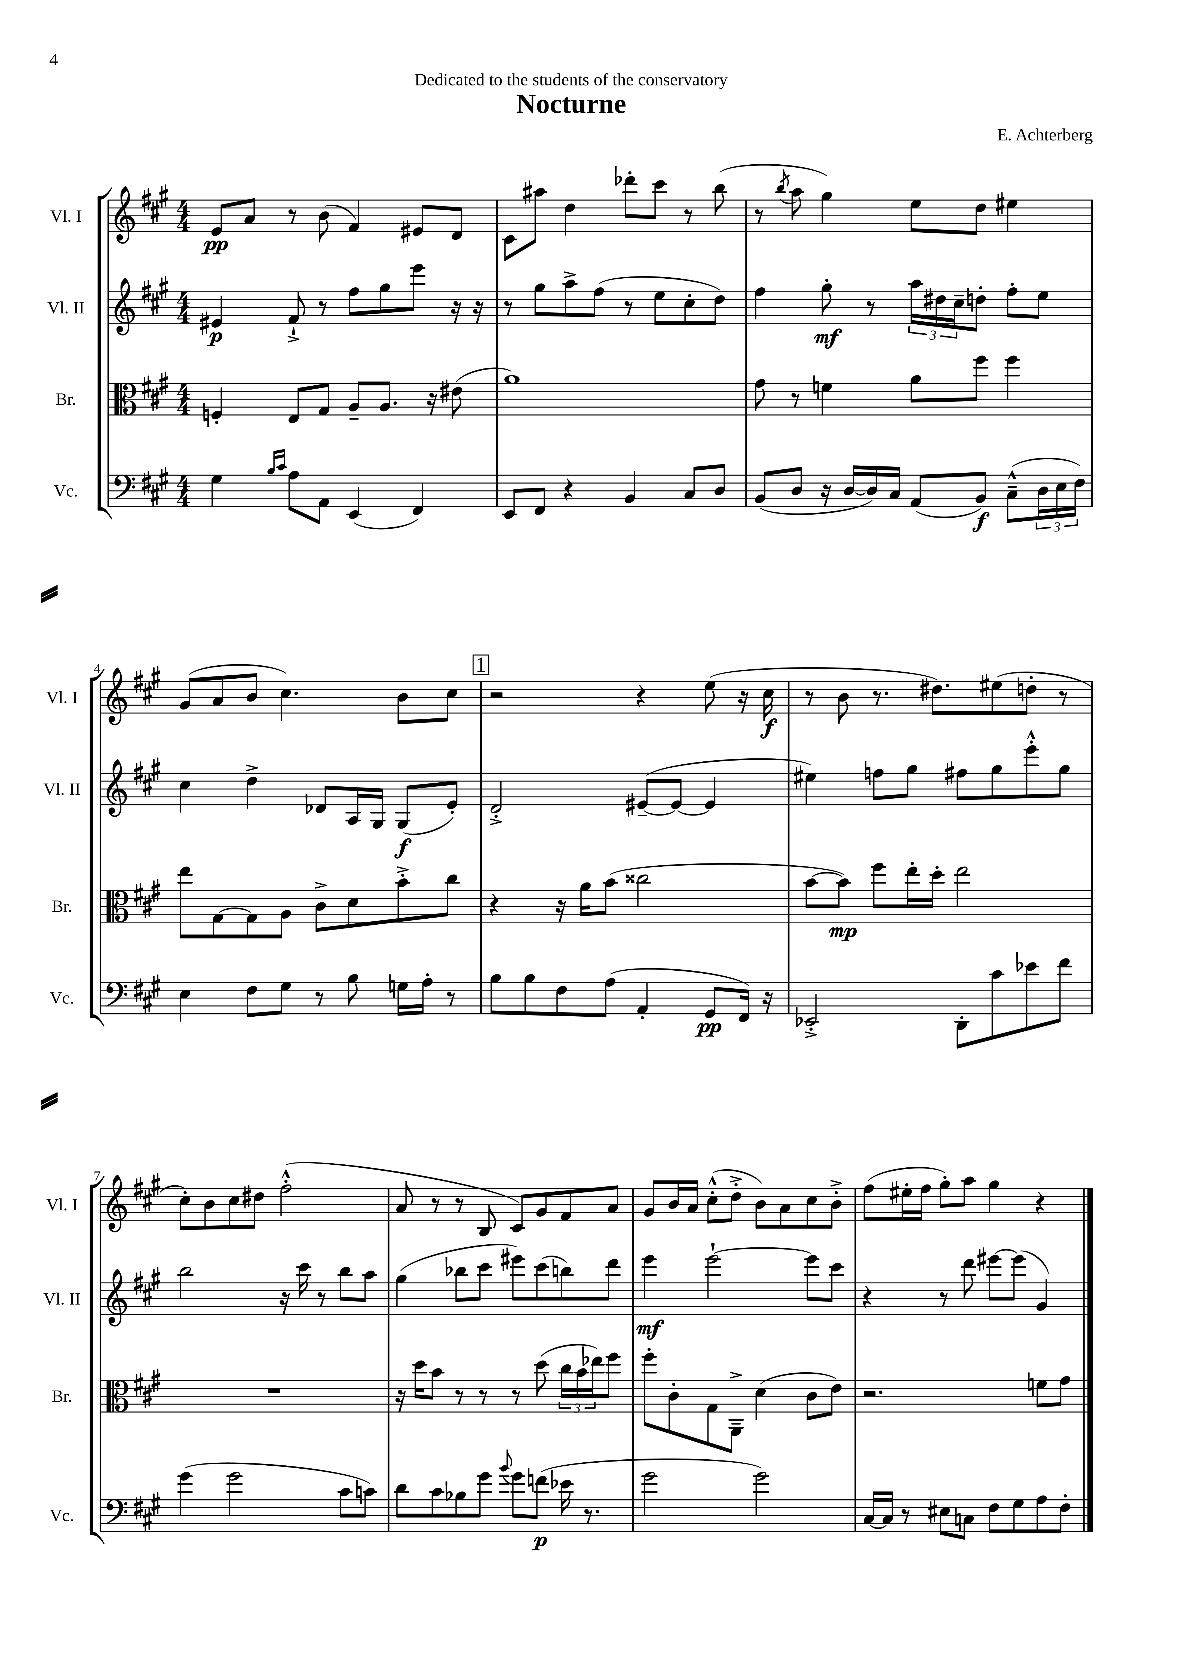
\header { title = "Nocturne" composer = "E. Achterberg" dedication = "Dedicated to the students of the conservatory" }
<<
\new StaffGroup <<
\new Staff = "s0" \with { instrumentName = "Vl. I" shortInstrumentName = "Vl. I" } {
    \clef treble \key a \major \numericTimeSignature \time 4/4
    e'8\pp a'8 r8 b'8( fis'4) eis'8 d'8 |
    cis'8 ais''8 d''4 des'''8-. cis'''8 r8 b''8( |
    r8 \acciaccatura { b''8 } a''8 gis''4) e''8 d''8 eis''4 |
    gis'8( a'8 b'8 cis''4.) b'8 cis''8 |
    \mark \markup { \box "1" } r2 r4 e''8( r16 cis''16\f |
    r8 b'8 r8. dis''8.) eis''8( d''8-. r8 |
    cis''8-.) b'8 cis''8 dis''8 fis''2-.-^( |
    a'8 r8 r8 b8 cis'8) gis'8 fis'8 a'8 |
    gis'8 b'16 a'16 cis''8-.-^( d''8-.-> b'8) a'8 cis''8 b'8-.-> |
    fis''8( eis''16-. fis''16 gis''8-.) a''8 gis''4 r4 \bar "|." |
}
\new Staff = "s1" \with { instrumentName = "Vl. II" shortInstrumentName = "Vl. II" } {
    \clef treble \key a \major \numericTimeSignature \time 4/4
    eis'4\p fis'8-!-> r8 fis''8 gis''8 e'''8 r16 r16 |
    r8 gis''8 a''8-> fis''8( r8 e''8 cis''8-. d''8) |
    fis''4 gis''8-.\mf r8 \tuplet 3/2 { a''16 dis''16 cis''16-- } d''8-. fis''8-. e''8 |
    cis''4 d''4-> des'8 a16 gis16 gis8\f( e'8-.) |
    \mark \markup { \box "1" } d'2-.-> eis'8~--( eis'8~ eis'4 |
    eis''4) f''8 gis''8 fis''8 gis''8 e'''8-.-^ gis''8 |
    b''2 r16 cis'''16 r8 b''8 a''8 |
    gis''4( bes''8 cis'''8 eis'''8) cis'''8( b''8) d'''8 |
    e'''4\mf e'''2~-! e'''8 cis'''8 |
    r4 r8 d'''8 eis'''8~ eis'''8( gis'4) \bar "|." |
}
\new Staff = "s2" \with { instrumentName = "Br." shortInstrumentName = "Br." } {
    \clef alto \key a \major \numericTimeSignature \time 4/4
    f4-. e8 gis8 a8-- a8. r16 eis'8( |
    a'1) |
    gis'8 r8 f'4 a'8 fis''8 fis''4 |
    e''8 gis8~ gis8 a8 cis'8-> d'8 b'8-.-> cis''8 |
    \mark \markup { \box "1" } r4 r16 a'16 b'8( cisis''2 |
    b'8~ b'8\mp) fis''8 e''16-. d''16-. e''2 |
    R1 |
    r16 d''16 b'8 r8 r8 r8 d''8( \tuplet 3/2 { cis''16 b'16 ees''16) } fis''8 |
    fis''8-. cis'8-. gis8 a,8---> d'4( cis'8 e'8) |
    r2. f'8 gis'8 \bar "|." |
}
\new Staff = "s3" \with { instrumentName = "Vc." shortInstrumentName = "Vc." } {
    \clef bass \key a \major \numericTimeSignature \time 4/4
    gis4 \grace { b16 cis'16 } a8 a,8 e,4( fis,4) |
    e,8 fis,8 r4 b,4 cis8 d8 |
    b,8( d8 r16 d16~ d16) cis16 a,8( b,8\f) cis8---^( \tuplet 3/2 { d16 e16 fis16) } |
    e4 fis8 gis8 r8 b8 g16 a16-. r8 |
    \mark \markup { \box "1" } b8 b8 fis8 a8( a,4-. gis,8\pp fis,16) r16 |
    ees,2-.-> d,8-. cis'8 ees'8 fis'8 |
    gis'4( gis'2 cis'8 c'8) |
    d'8 cis'8 bes8 gis'8 \appoggiatura { b'8 } gis'8 f'8\p( ees'16 r8. |
    gis'2 gis'2) |
    cis16~ cis16 r8 eis8 c8 fis8 gis8 a8 fis8-. \bar "|." |
}
>>
>>
